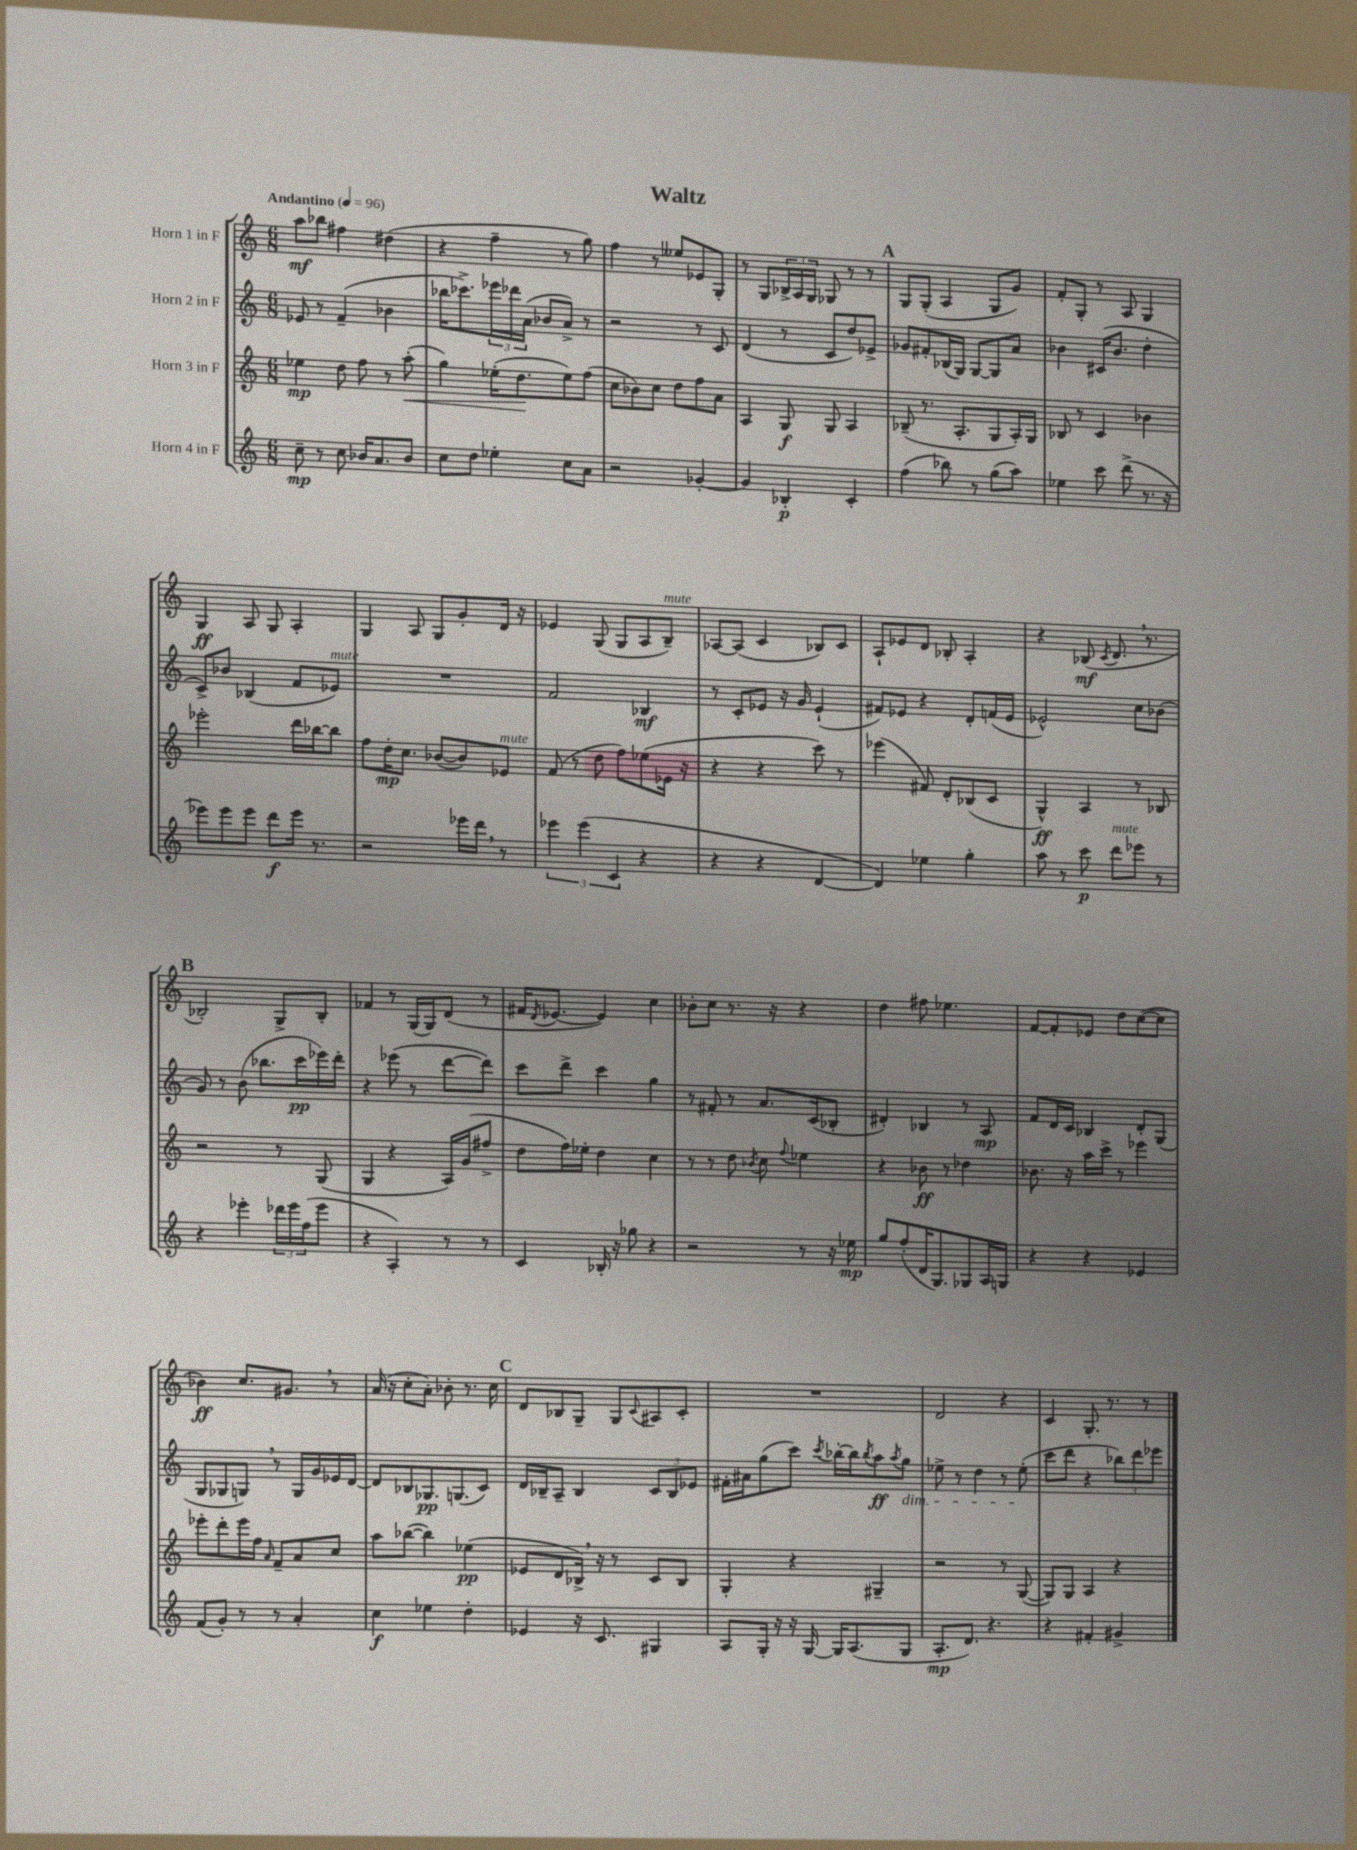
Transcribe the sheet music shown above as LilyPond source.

\header { title = "Waltz" }
<<
\new StaffGroup <<
\new Staff = "s0" \with { instrumentName = "Horn 1 in F" } {
    \clef treble \key c \major \numericTimeSignature \time 6/8 \tempo "Andantino" 4 = 96
    a''8\mf bes''8 fis''4 dis''4( |
    r4 f''4-- r8 g''8) |
    f''4 r8 eeses''8 ees'8 g8-. |
    r8 g8 \tuplet 3/2 { bes16-> a16 g16 } ges8 r8 r8 |
    \mark \markup { \bold "A" } g8 g8-.( a4 g8 g'8) |
    f'8-. g8-. r8 a8 g4 |
    g4\ff a8 g8 a4-. |
    g4 a8 g8 g'8-. d'16 r16 |
    ees'4 g8( g8 a8 b8--^\markup { \italic "mute" }) |
    aes8~ aes8( c'4 bes8) c'8 |
    a8-! ees'8 d'8 bes8-. a4-. |
    r4 bes8\mf( \acciaccatura { c'8 } d'8. \breathe r8. |
    \mark \markup { \bold "B" } bes2-.) g8-> bes8-. |
    fes'4 r8 g16( g16) d'8( r8 |
    fis'16 \acciaccatura { d'8 } ees'8.~ ees'4) c''4 |
    bes'8-. c''8 r8. r16 r4 |
    d''4 fis''8 ees''4. |
    f'8~ f'8-. ees'8 d''8 c''8~( c''8 |
    bes'4\ff) c''8. gis'8. \breathe r8 |
    a'16( r16 c''8-. a'8-.) bes'8-. r8. c''16 |
    \mark \markup { \bold "C" } d'8 bes8 g8-- g8 \appoggiatura { c'8 } ais8 c'8-. |
    R2. |
    d'2 r4 |
    c'4 g8.-. r8. r8 \bar "|." |
}
\new Staff = "s1" \with { instrumentName = "Horn 2 in F" } {
    \clef treble \key c \major \numericTimeSignature \time 6/8
    ees'8 r8 f'4--( bes'4 |
    bes''16 ces'''8.->) \tuplet 3/2 { ees'''16 des'''16 a'16( } bes'8 a'8->) r8 |
    r2 r8 c'8 |
    d'4( r8 c'8 d''8) ees'8-> |
    \mark \markup { \bold "A" } ges'8 fis'8-. bes16( g16) g8~ g8 a'8 |
    bes'4 cis'16( bes'8. d''4-. |
    c'8->) bes'8 bes4( f'8 ees'8^\markup { \italic "mute" }) |
    R2. |
    f'2 bes4\mf |
    r8 c'8-. ees'8 r16 g'16 ees'4-!( |
    fis'8) ees'8 r4 d'8-. f'16( ees'16 |
    ees'2-^) c''8 bes'8( |
    \mark \markup { \bold "B" } g'8) r8 b'8( bes''8. c'''16\pp ees'''16) d'''16-. |
    r4 ees'''8( r8 d'''8~ d'''8) |
    c'''8 d'''8-> c'''4 g''4 |
    r8 fis'8-. r8 a'8. c'16( bes8-. |
    dis'4-.) bes4 r8 a8\mp |
    f'8 d'16 c'16 bes4 d'8-. g8( |
    g8 ges8 g8) \breathe r8 g16 g'16 ees'16 d'16~ |
    d'8 bes8 ges8.\pp g8.( c'8) |
    \mark \markup { \bold "C" } d'16 bes16-- a8-- bes4 \tuplet 3/2 { c'8 bes8 ees'8 } |
    fis'16-. ais'16 g''8( c'''8) \acciaccatura { c'''8 } bes''16~-. bes''16 \acciaccatura { bes''8 } a''8\ff \acciaccatura { a''8 } g''8\dim |
    ees''8-> r8 d''4 r8 ees''8-.\!( |
    c'''8 d'''8 r4 \tuplet 3/2 { bes''8) d'''8 ees'''8 } \bar "|." |
}
\new Staff = "s2" \with { instrumentName = "Horn 3 in F" } {
    \clef treble \key c \major \numericTimeSignature \time 6/8
    ees''4\mp d''8 f''8 r8 a''8-.\<( |
    g''4) ees''16-.( d''8.\! ees''8) f''8( |
    c''8 bes'8) c''8 d''8 f''8 a'8 |
    a4 g8\f g8 a4 |
    \mark \markup { \bold "A" } bes8--( r8. a8.-. g8 a16-.) g16 |
    bes8 r8 c'4 bes'4 |
    ees'''2-. d'''16 bes''16~ bes''8 |
    f''8 d''16-.\mp c''8. bes'8~( bes'8) ees'8^\markup { \italic "mute" } |
    f'8( r8 d''8 f''8) ees''8( ees'16 r16 |
    r4 r4 c'''8) r8 |
    ees'''4( fis'8) d'8-. bes8( c'8 |
    g4-^\ff) a4 r8 bes8 |
    \mark \markup { \bold "B" } r2 r8 g8( |
    g4 r4 a16) g'16( fis''8-> |
    d''8 f''16) ees''16-. d''4 c''4 |
    r8 r8 d''8 \acciaccatura { bes'8 } c''8 \appoggiatura { f''8 } ees''4 |
    r4 bes'8\ff r8 des''4 |
    bes'8. r16 a''16 c'''16-> r8 ees'''4 |
    ees'''8-. d'''8-. ees'''16 f''16 \grace { a'16 } f'8-- a'8 c''8 |
    a''8 bes''8~( bes''4) ees''4\pp( |
    \mark \markup { \bold "C" } ees'8 d'8 bes16->) \breathe r16 r8 c'8 bes8 |
    g4-. r4 gis4-- |
    r2 r8 g8~( |
    g8) g8 a4 r4 \bar "|." |
}
\new Staff = "s3" \with { instrumentName = "Horn 4 in F" } {
    \clef treble \key c \major \numericTimeSignature \time 6/8
    c''8--\mp r8 c''8 bes'16 a'8. bes'8 |
    c''8 d''8 ees''4-. c''8 a'8 |
    r2 ges'4~-. |
    ges'4 bes4-.\p c'4-. |
    \mark \markup { \bold "A" } f''4( bes''8) r8 g''8( a''8) |
    ees''4 c'''8 d'''8->( r8. r16 |
    ees'''8) ees'''8 ees'''8 d'''8\f ees'''16 r8. |
    r2 ees'''16 d'''16 \breathe r8 |
    \tuplet 3/2 { ees'''4 ees'''4( c'4 } r4 |
    r4 r4 d'4~ |
    d'4) ees''4 g''4-. |
    a''8 r8 c'''8\p d'''8^\markup { \italic "mute" } ees'''8 r8 |
    \mark \markup { \bold "B" } r4 ees'''4-. \tuplet 3/2 { des'''16 ees'''16 f''16( } ees'''8 |
    r4 a4-.) r8 r8 |
    c'4 bes16-. r16 ges''8 r4 |
    r2 r8 r16 ees''16\mp |
    g''8 f''8-.( d'16 g8.) ges8 a16 g16 |
    r4 r4 ees'4 |
    f'8( g'8-.) r8 r8 a'4-. |
    c''4\f ees''4 d''4-. |
    \mark \markup { \bold "C" } ees'4 r16 c'8. gis4 |
    a8 g16-. r16 r16 g16~ g16 a8.( g8 |
    a8.-.\mp d'8.) r4. |
    r4 fis'4-. gis'4-> \bar "|." |
}
>>
>>
\layout { \context { \Score \remove "Bar_number_engraver" } }
